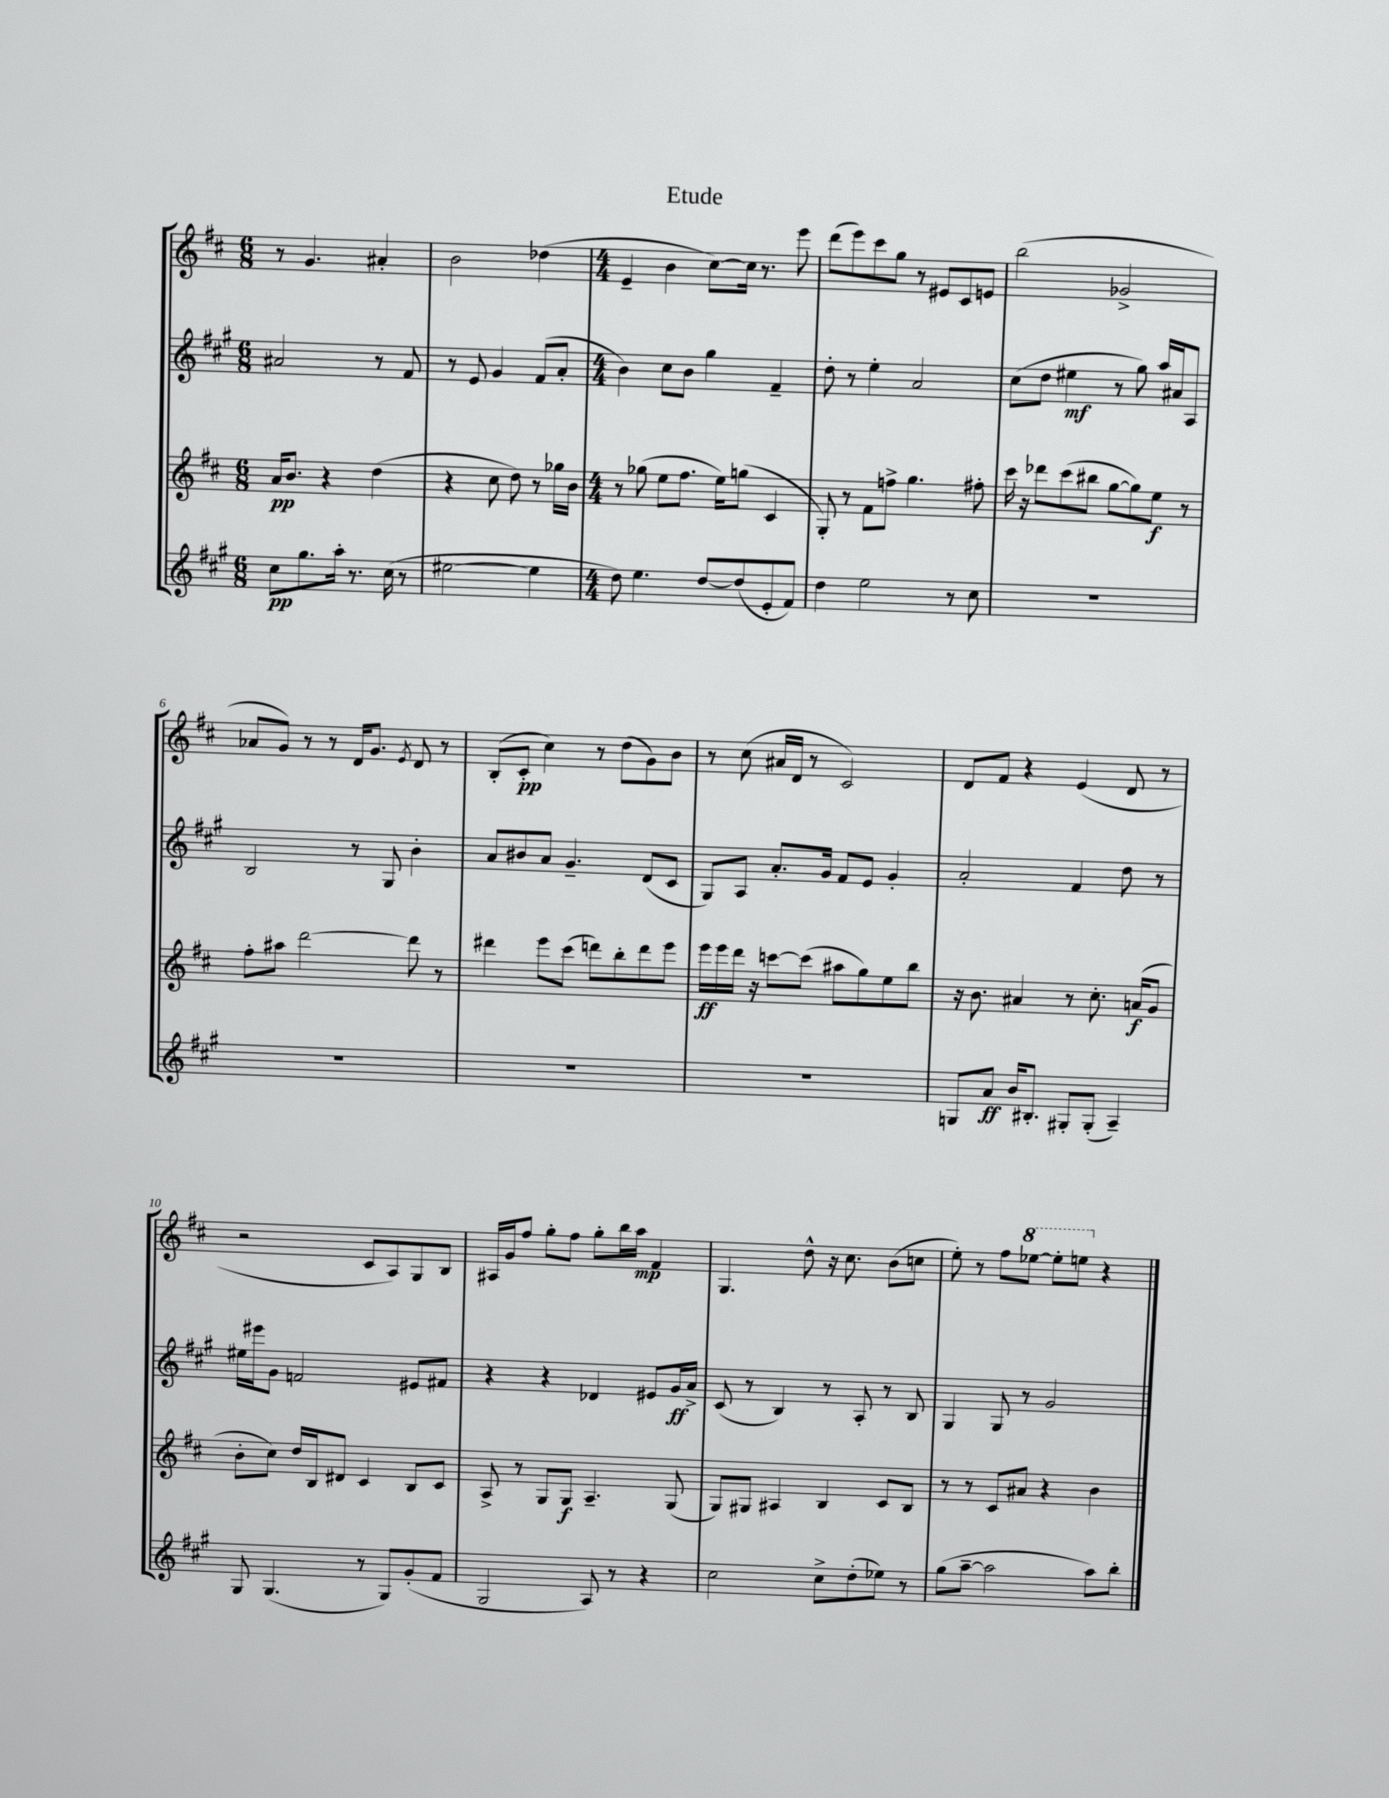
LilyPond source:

\header { title = "Etude" }
<<
\new StaffGroup <<
\new Staff = "s0" {
    \clef treble \key d \major \numericTimeSignature \time 6/8
    r8 g'4. ais'4-. |
    b'2 des''4( |
    \numericTimeSignature \time 4/4 e'4-- b'4 cis''8~) cis''16 r8. e'''8 |
    d'''8( e'''8) cis'''8 g''8 r8 eis'8 cis'8 e'8 |
    b''2( ges'2-> |
    aes'8 g'8) r8 r8 d'16 g'8. \acciaccatura { e'8 } d'8 r8 |
    b8-.( cis'8-.\pp cis''4) r8 d''8( g'8) b'8 |
    r8 cis''8( ais'16 d'16 r8 cis'2) |
    d'8 fis'8 r4 e'4( d'8 r8 |
    r2 cis'8 a8) g8 b8 |
    ais16 g'16 fis''8 g''8-. fis''8 g''8-. b''16 a''16\mp fis'4 |
    g4. d''8-^ r16 cis''8. b'8( c''8 |
    e''8-.) r8 fis''8 \ottava #1 ees'''8~ ees'''8-. e'''8 \ottava #0 r4 \bar "|." |
}
\new Staff = "s1" {
    \clef treble \key a \major \numericTimeSignature \time 6/8
    ais'2 r8 fis'8 |
    r8 e'8 gis'4 fis'8( a'8-. |
    \numericTimeSignature \time 4/4 b'4) cis''8 b'8 gis''4 fis'4-- |
    d''8-. r8 e''4-. a'2 |
    cis''8( d''8 eis''4\mf r8 gis''8) a''16 ais'16 a8 |
    b2 r8 gis8 b'4-. |
    a'8 bis'8 a'8 gis'4.-- d'8( cis'8 |
    gis8) a8 a'8.-. gis'16 fis'8 e'8 gis'4-. |
    a'2-. fis'4 d''8 r8 |
    eis''16 eis'''16 gis'8 f'2 eis'8 fis'8 |
    r4 r4 des'4 eis'8 gis'16\ff a'16-> |
    cis'8( r8 b4) r8 a8-. r8 b8 |
    gis4 gis8 r8 gis'2 \bar "|." |
}
\new Staff = "s2" {
    \clef treble \key d \major \numericTimeSignature \time 6/8
    a'16\pp b'8. r4 d''4( |
    r4 cis''8 d''8) r8 ges''16 b'16 |
    \numericTimeSignature \time 4/4 r8 ges''8( e''8 fis''8. e''16) g''8( cis'4 |
    g8-.) r8 fis'8 f''8-> g''4. fis''8-. |
    cis'''16 r16 des'''8 cis'''8( bis''8 g''8~ g''8) e''8\f r8 |
    fis''8-. ais''8 d'''2~ d'''8 r8 |
    dis'''4 e'''8 cis'''8( d'''8) b''8-. d'''8 e'''8 |
    e'''16\ff e'''16 d'''16 r16 c'''8~ c'''8( ais''8 g''8) e''8 b''8 |
    r16 b'8. ais'4 r8 cis''8.-. a'16\f( g'8 |
    b'8-. cis''8) d''16 b16 dis'8 cis'4 b8 cis'8 |
    a8-> r8 g8 g8\f a4.-- g8( |
    g8) gis8 ais4 b4 cis'8 b8 |
    r8 r8 cis'8 ais'8 r4 b'4 \bar "|." |
}
\new Staff = "s3" {
    \clef treble \key a \major \numericTimeSignature \time 6/8
    cis''8\pp gis''8. a''16-. r8. cis''16( r8 |
    eis''2~ eis''4 |
    \numericTimeSignature \time 4/4 d''8) e''4. d''8~ d''8( e'8-. fis'8) |
    d''4 e''2 r8 cis''8 |
    R1 |
    R1 |
    R1 |
    R1 |
    g8 a'8\ff b'16 bis8.-. gis8-. gis8-.( a4--) |
    gis8 gis4.( r8 gis8) gis'8-.( fis'8 |
    gis2 a8) r8 r4 |
    cis''2 cis''8-> d''8-.( ees''8) r8 |
    gis''8( a''8~-- a''2 a''8) b''8-. \bar "|." |
}
>>
>>
